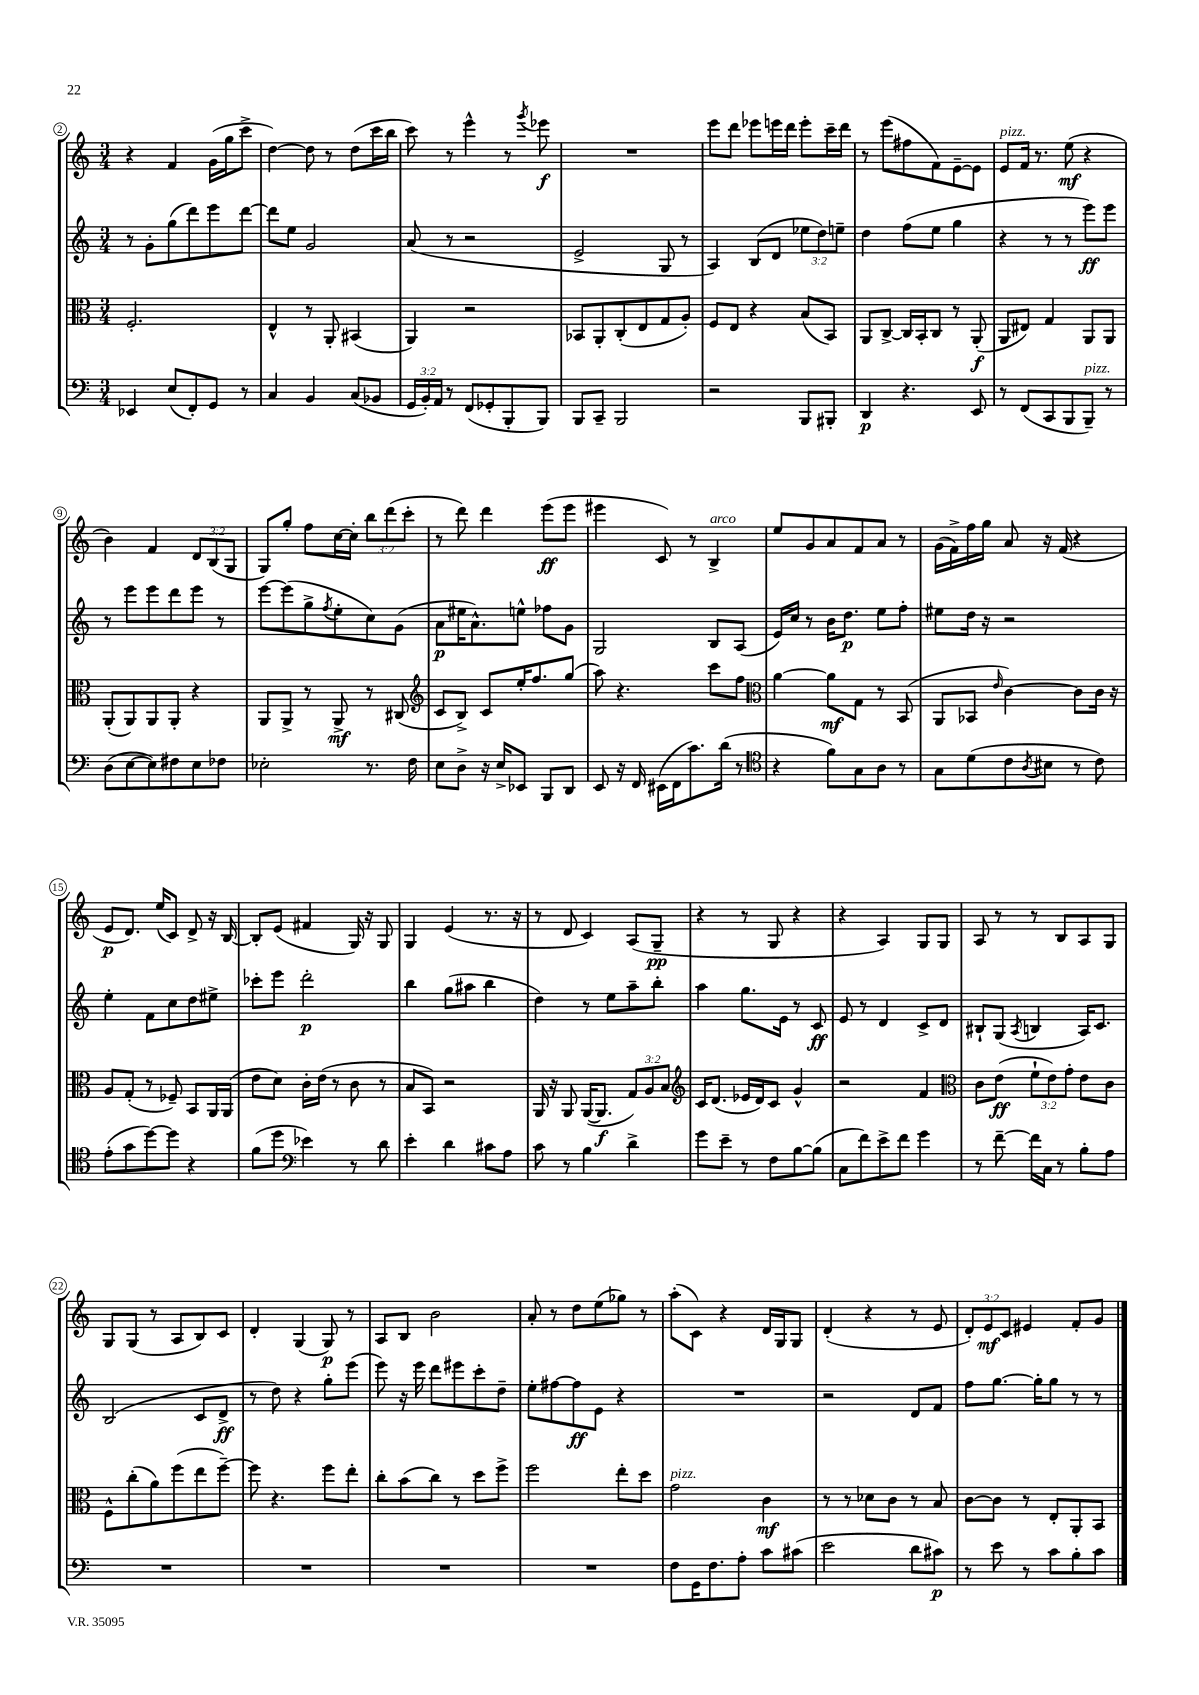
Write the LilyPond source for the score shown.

<<
\new StaffGroup <<
\new Staff = "s0" {
    \clef treble \key c \major \numericTimeSignature \time 3/4 \override Staff.TupletNumber.text = #tuplet-number::calc-fraction-text
    r4 f'4 g'16( g''16 c'''8-> |
    d''4~) d''8 r8 d''8( c'''16 b''16 |
    c'''8) r8 e'''4-^ r8 \acciaccatura { g'''8 } ees'''8\f |
    R2. |
    e'''8 d'''8 ees'''8 e'''16 d'''16 e'''8-. c'''16-- d'''16 |
    r8 e'''8( fis''8 f'8) e'8~-- e'8 |
    e'8^\markup { \italic "pizz." } f'16 r8. e''8\mf( r4 |
    b'4) f'4 \tuplet 3/2 { d'8 b8( g8 } |
    g8) g''8-. f''8 c''16~ c''16-. \tuplet 3/2 { b''8 d'''8( c'''8-. } |
    r8 d'''8) d'''4 e'''8\ff( e'''8 |
    eis'''4 c'8) r8 b4->^\markup { \italic "arco" } |
    e''8 g'8 a'8 f'8 a'8 r8 |
    g'16( f'16->) f''16 g''16 a'8 r16 f'16( r4 |
    e'8\p d'8.) e''16( c'8) d'8-> r16 b16~ |
    b8-. e'8( fis'4 g16) r16 g8 |
    g4 e'4( r8. r16 |
    r8 d'8 c'4) a8( g8--\pp |
    r4 r8 g8 r4 |
    r4 a4) g8 g8 |
    a8 r8 r8 b8 a8 g8 |
    g8 g8( r8 a8 b8) c'8 |
    d'4-. g4( g8\p) r8 |
    a8 b8 b'2 |
    a'8-. r8 d''8 e''8( ges''8) r8 |
    a''8-.( c'8) r4 d'16 g16 g8 |
    d'4-.( r4 r8 e'8 |
    \tuplet 3/2 { d'8-.) e'8\mf c'8 } eis'4 f'8-. g'8 \bar "|." |
}
\new Staff = "s1" {
    \clef treble \key c \major \numericTimeSignature \time 3/4 \override Staff.TupletNumber.text = #tuplet-number::calc-fraction-text
    r8 g'8-. g''8( d'''8) e'''8 d'''8~ |
    d'''8 e''8 g'2 |
    a'8( r8 r2 |
    e'2-> g8 r8 |
    a4) b8( d'8 \tuplet 3/2 { ees''8 d''8) e''8-- } |
    d''4 f''8( e''8 g''4 |
    r4 r8 r8 e'''8\ff) e'''8 |
    r8 e'''8 e'''8 d'''8 e'''8 r8 |
    e'''8~ e'''8( g''8-> \acciaccatura { f''8 } e''8-. c''8) g'8( |
    a'8\p eis''16 a'8.-^) e''8-^ fes''8 g'8 |
    g2 b8 a8( |
    e'16) c''16 r8 b'16 d''8.\p e''8 f''8-. |
    eis''8 d''16 r16 r2 |
    e''4-. f'8 c''8 d''8 eis''8-> |
    ces'''8-. e'''8 d'''2-.\p |
    b''4 g''8( ais''8 b''4 |
    d''4) r8 e''8 a''8-- b''8-. |
    a''4 g''8. e'16 r8 c'8\ff |
    e'8 r8 d'4 c'8-> d'8 |
    bis8-! g8( \acciaccatura { a8 } b4 a16) c'8. |
    b2( c'8 d'8->\ff |
    r8 d''8) r4 g''8-. e'''8( |
    e'''8) r16 e'''16 d'''8 eis'''8 c'''8-. d''8-- |
    e''8-. fis''8~ fis''8\ff e'8 r4 |
    R2. |
    r2 d'8 f'8 |
    f''8 g''8.~ g''16-. g''8 r8 r8 \bar "|." |
}
\new Staff = "s2" {
    \clef alto \key c \major \numericTimeSignature \time 3/4 \override Staff.TupletNumber.text = #tuplet-number::calc-fraction-text
    f2.-. |
    e4-^ r8 a,8-. bis,4( |
    a,4) r2 |
    bes,8 a,8-. c8-.( e8 g8 a8-.) |
    f8 e8 r4 b8( b,8) |
    a,8 c8~-> c16 b,16-. c8 r8 a,8-.\f( |
    a,8 eis8) g4 a,8 a,8 |
    a,8-.( a,8) a,8 a,8-. r4 |
    a,8 a,8-> r8 a,8->\mf r8 cis8( |
    \clef treble c'8 b8->) c'8 e''16-. f''8. g''8( |
    a''8) r4. c'''8 f''8 |
    \clef alto a'4~ a'8\mf g8 r8 b,8( |
    a,8 bes,8 \grace { e'16 } c'4~) c'8 c'16 r16 |
    a8 g8-.( r8 fes8--) b,8 a,16 a,16( |
    e'8 d'8) c'16-. e'16( r8 c'8 r8 |
    b8 b,8) r2 |
    a,16 r16 a,8 a,16~( a,8.\f \tuplet 3/2 { g8) a8 b8 } |
    \clef treble c'16 d'8.( ees'16 d'16) c'8 g'4-^ |
    r2 f'4 |
    \clef alto c'8 e'8\ff( \tuplet 3/2 { f'8-! e'8) g'8-. } e'8 c'8 |
    f8-^ c''8-.( a'8) f''8( e''8 f''8~--) |
    f''8 r4. f''8 e''8-. |
    c''8-. b'8( c''8) r8 d''8 f''8-> |
    f''2 e''8-. d''8 |
    g'2^\markup { \italic "pizz." } c'4\mf |
    r8 r8 des'8 c'8 r8 b8 |
    c'8~ c'8 r8 e8-. a,8-. b,8 \bar "|." |
}
\new Staff = "s3" {
    \clef bass \key c \major \numericTimeSignature \time 3/4 \override Staff.TupletNumber.text = #tuplet-number::calc-fraction-text
    ees,4 e8( f,8-.) g,8 r8 |
    c4 b,4 c8( bes,8 |
    \tuplet 3/2 { g,16 b,16-.) a,16 } r8 f,8( ges,8-. b,,8-. b,,8) |
    b,,8 c,8-- b,,2 |
    r2 b,,8 bis,,8-. |
    d,4\p r4. e,8 |
    r8 f,8( c,8 b,,8 b,,8--^\markup { \italic "pizz." }) r8 |
    d8( e8~ e8) fis8 e8 fes8 |
    ees2-. r8. f16 |
    e8 d8-> r16 e16-> ees,8 b,,8 d,8 |
    e,8 r16 f,16 eis,16( f,16 c'8.) d'16( r8 |
    \clef tenor r4 f'8) g8 a8 r8 |
    g8 d'8( c'8 \acciaccatura { a8 } bis8 r8 c'8) |
    e'8-.( g'8 d''8~) d''8 r4 |
    f'8( d''8 \clef bass ees'4) r8 d'8 |
    e'4-. d'4 cis'8 a8 |
    c'8 r8 b4 d'4-> |
    g'8 e'8-- r8 f8 b8~ b8( |
    c8 f'8) e'8-> f'8 g'4 |
    r8 f'8~-- f'16 c16 r8 b8-. a8 |
    R2. |
    R2. |
    R2. |
    R2. |
    f8 g,16 f8. a8-. c'8 cis'8( |
    e'2 d'8 cis'8\p) |
    r8 e'8 r8 c'8 b8-. c'8 \bar "|." |
}
>>
>>
\layout { \context { \Score currentBarNumber = #2 \override BarNumber.stencil = #(make-stencil-circler 0.1 0.3 ly:text-interface::print) } }
